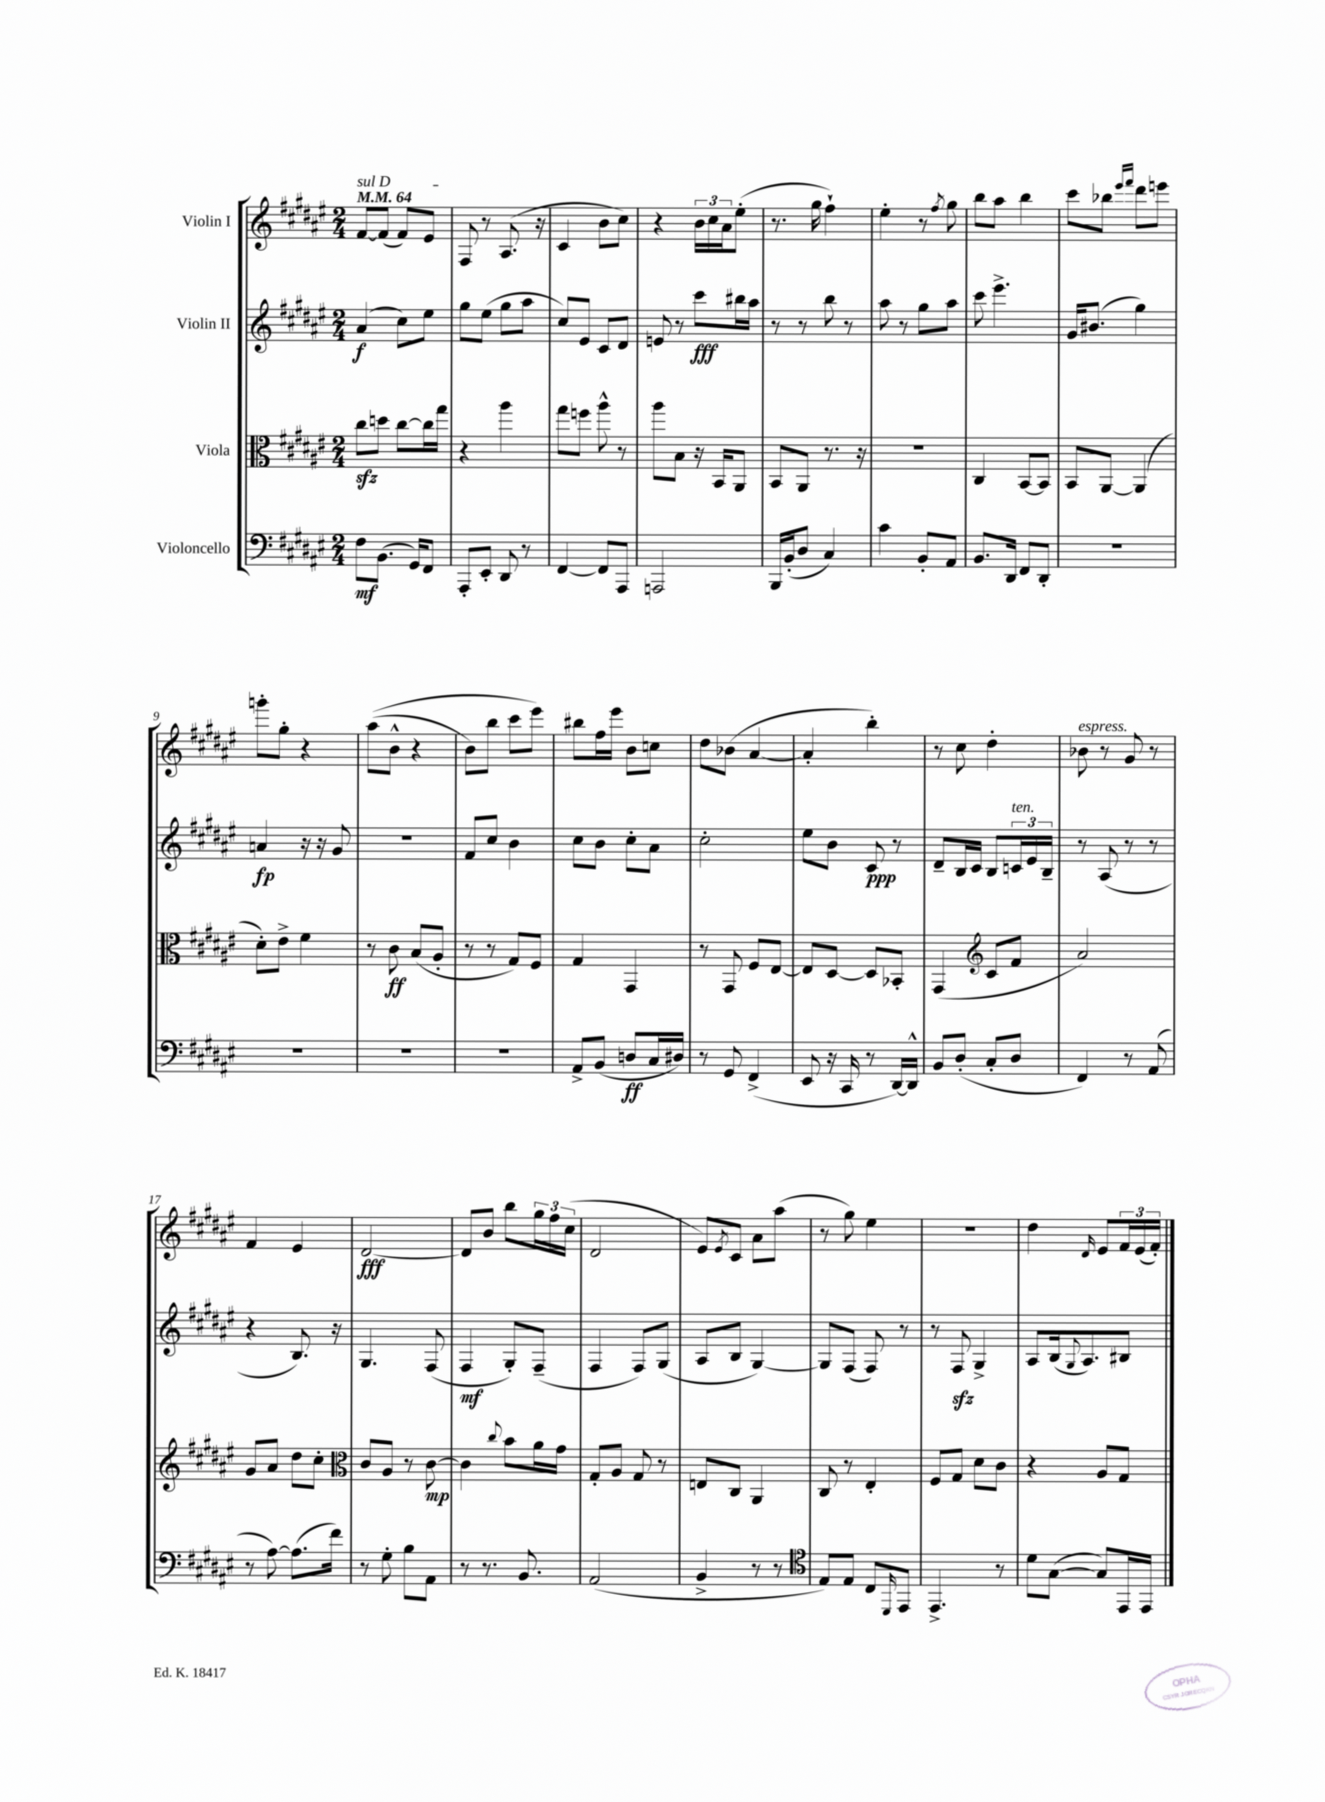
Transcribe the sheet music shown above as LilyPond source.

<<
\new StaffGroup <<
\new Staff = "s0" \with { instrumentName = "Violin I" } {
    \clef treble \key fis \major \numericTimeSignature \time 2/4 \tempo 4 = 64
    \once \override TextSpanner.bound-details.left.text = \markup { \italic "sul D" } fis'8~\startTextSpan fis'8( fis'8) eis'8 |
    fis8\stopTextSpan r8 ais8.( r16 |
    cis'4 b'8 cis''8) |
    r4 \tuplet 3/2 { b'16 cis''16 ais'16 } eis''8-.( |
    r8. gis''16 fis''4-!) |
    eis''4-. r8 \acciaccatura { fis''8 } gis''8 |
    b''8 ais''8 b''4 |
    cis'''8 bes''8 \grace { eis'''16 fis'''16 } dis'''8 e'''8 |
    g'''8-. gis''8-. r4 |
    ais''8(\( b'8-^ r4 |
    b'8) b''8 cis'''8 eis'''8\) |
    bis''8 fis''16 eis'''16 b'8 c''8 |
    dis''8 bes'8( ais'4~ |
    ais'4-. b''4-.) |
    r8 cis''8 dis''4-. |
    bes'8^\markup { \italic "espress." } r8 gis'8 r8 |
    fis'4 eis'4 |
    dis'2~\fff |
    dis'8 b'8 b''8 \tuplet 3/2 { gis''16 fis''16 cis''16( } |
    dis'2 |
    eis'8) \acciaccatura { eis'8 } cis'8 ais'8 ais''8( |
    r8 gis''8) eis''4 |
    r2 |
    dis''4 \grace { dis'16 } eis'8 \tuplet 3/2 { fis'16 eis'16( fis'16-.) } \bar "|." |
}
\new Staff = "s1" \with { instrumentName = "Violin II" } {
    \clef treble \key fis \major \numericTimeSignature \time 2/4
    ais'4\f( cis''8) eis''8 |
    gis''8 eis''8( gis''8 ais''8 |
    cis''8) eis'8 cis'8 dis'8 |
    e'8 r8 cis'''8\fff bis''16 ais''16 |
    r8 r8 b''8 r8 |
    ais''8 r8 gis''8 ais''8 |
    cis'''8 eis'''4.-> |
    gis'16 bis'8.( gis''4) |
    a'4\fp r16 r16 gis'8 |
    R2 |
    fis'8 cis''8 b'4 |
    cis''8 b'8 cis''8-. ais'8 |
    cis''2-. |
    eis''8 b'8 cis'8\ppp r8 |
    dis'8-- b16 cis'16 b8 \tuplet 3/2 { c'16^\markup { \italic "ten." } eis'16 b16-- } |
    r8 ais8( r8 r8 |
    r4 b8.) r16 |
    gis4. fis8( |
    fis4\mf gis8-.) fis8--( |
    fis4 fis8) gis8( |
    ais8 b8 gis4~) |
    gis8 fis8( fis8) r8 |
    r8 fis8\sfz gis4-> |
    ais8 b16( \appoggiatura { gis8 } ais8.) bis8 \bar "|." |
}
\new Staff = "s2" \with { instrumentName = "Viola" } {
    \clef alto \key fis \major \numericTimeSignature \time 2/4
    cis''8\sfz d''8 cis''8~ cis''16 gis''16 |
    r4 ais''4 |
    gis''8 f''8 ais''8-^ r8 |
    ais''8 b8 r16 b,16 ais,8 |
    b,8 ais,8 r8. r16 |
    R2 |
    cis4 b,8~ b,8 |
    b,8 ais,8~ ais,4( |
    dis'8-.) eis'8-> fis'4 |
    r8 cis'8\ff b8( ais8-. |
    r8 r8 gis8) fis8 |
    gis4 gis,4 |
    r8 gis,8 fis8 eis8~ |
    eis8 dis8~ dis8 bes,8-. |
    gis,4( \clef treble cis'8 fis'8 |
    ais'2) |
    gis'8 ais'8 dis''8 cis''8-. |
    \clef alto cis'8 ais8 r8 cis'8~\mp |
    cis'4 \appoggiatura { cis''8 } b'8 ais'16 gis'16 |
    gis8-. ais8 gis8 r8 |
    e8 cis8 ais,4 |
    cis8 r8 eis4-. |
    fis8 gis8 dis'8 cis'8 |
    r4 ais8 gis8 \bar "|." |
}
\new Staff = "s3" \with { instrumentName = "Violoncello" } {
    \clef bass \key fis \major \numericTimeSignature \time 2/4
    fis8\mf b,8.( gis,16) fis,8 |
    ais,,8-. eis,8-. dis,8 r8 |
    fis,4~ fis,8 ais,,8 |
    a,,2 |
    b,,16 b,16-.( dis8 cis4) |
    cis'4 b,8-. ais,8 |
    b,8. dis,16 fis,8 dis,8-. |
    R2 |
    R2 |
    R2 |
    R2 |
    ais,8-> b,8( d8\ff cis16 dis16) |
    r8 gis,8 fis,4->( |
    eis,8 r16 cis,16 r8 dis,16~) dis,16-^ |
    b,8 dis8-.( cis8-. dis8 |
    fis,4) r8 ais,8( |
    r8 ais8~) ais8.( fis'16) |
    r8 gis8-. b8 ais,8 |
    r8 r8. b,8. |
    ais,2( |
    b,4-> r8 r8 |
    \clef tenor eis8) eis8 cis8 \grace { dis,16 } eis,8 |
    eis,4.-> r8 |
    dis'8 gis8~( gis8) eis,16 eis,16 \bar "|." |
}
>>
>>
